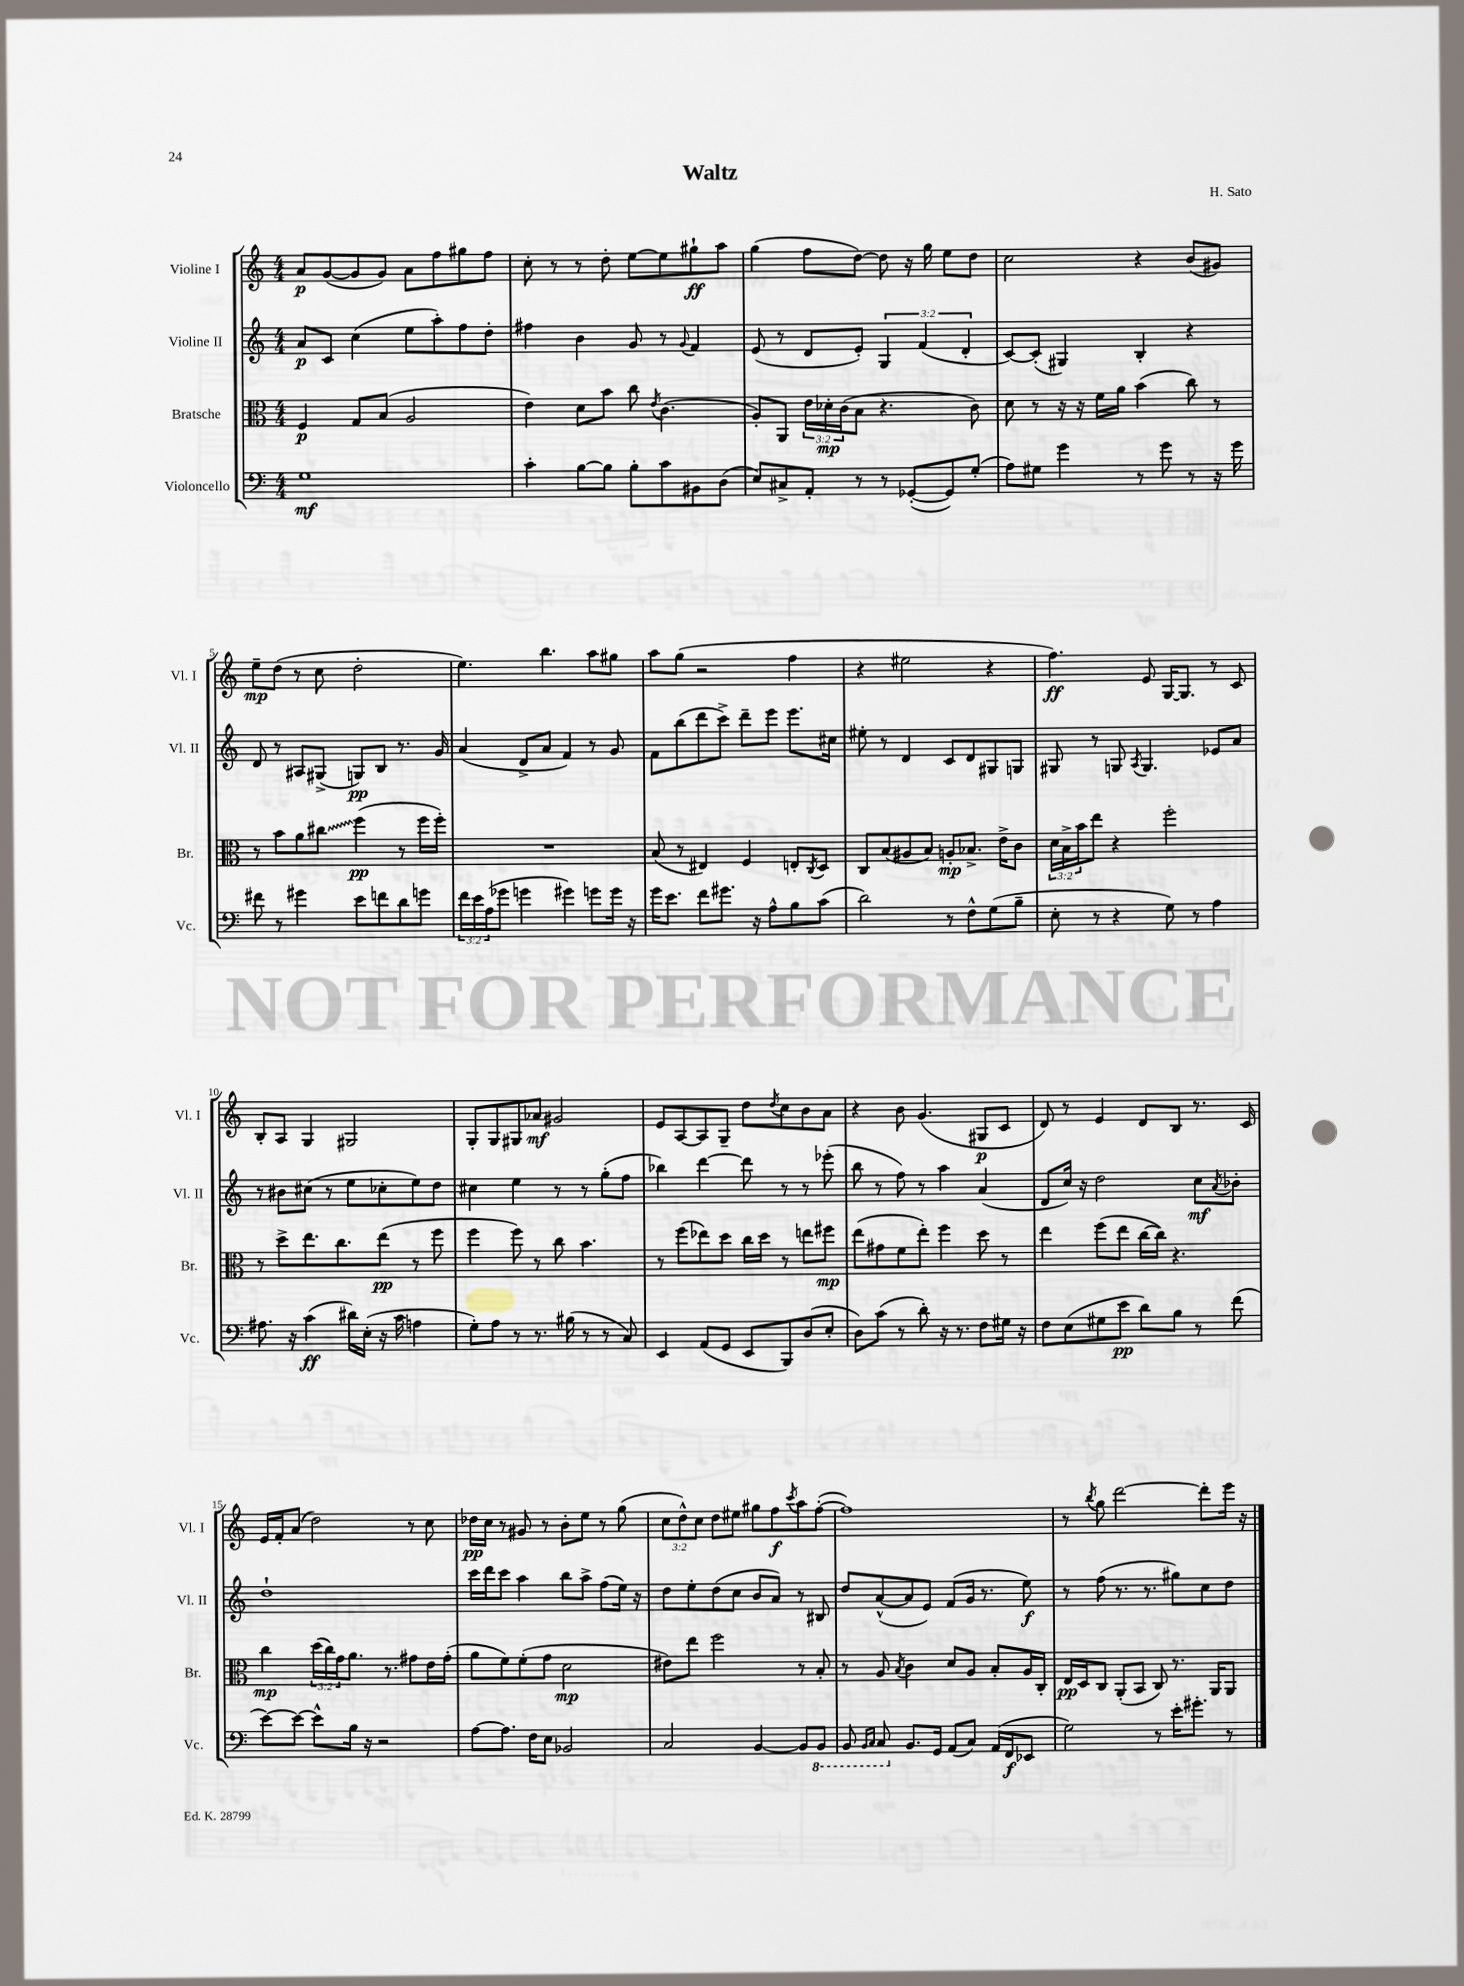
\header { title = "Waltz" composer = "H. Sato" }
<<
\new StaffGroup <<
\new Staff = "s0" \with { instrumentName = "Violine I" shortInstrumentName = "Vl. I" } {
    \clef treble \key c \major \numericTimeSignature \time 4/4 \override Staff.TupletNumber.text = #tuplet-number::calc-fraction-text
    a'8\p g'8~( g'8 g'8) a'8 f''8 gis''8 f''8 |
    c''8-. r8 r8 d''8-. e''8~ e''8 gis''8-!\ff a''8 |
    g''4( f''8 d''8~) d''8 r16 g''16 e''8 d''8 |
    c''2 r4 b'8( gis'8) |
    e''8--\mp d''8( r8 c''8 d''2-. |
    e''4.) b''4. a''8 gis''8 |
    a''8 g''8( r2 f''4 |
    r4 eis''2 r4 |
    f''4.\ff) e'8 g16~ g8. r8 c'8 |
    b8-. a8 g4 gis2 |
    g8-. g8 gis8 aes'8\mf gis'2 |
    e'8 a8~ a8 g8-- d''8 \acciaccatura { d''8 } c''8 b'8 a'8 |
    r4 b'8 g'4.( gis8\p c'8 |
    d'8) r8 e'4 d'8 b8 r8. c'16 |
    e'16 f'16-. a'8( d''2) r8 c''8 |
    des''16\pp c''16 r8 gis'8 r8 b'8-. e''8 r8 g''8( |
    \tuplet 3/2 { c''8 d''8-^) c''8 } d''8 eis''8 gis''8 f''8\f \acciaccatura { c'''8 } a''8 f''8~-.( |
    f''1) |
    r8 \acciaccatura { b''8 } g''8 d'''2~ d'''8-. e'''16 r16 \bar "|." |
}
\new Staff = "s1" \with { instrumentName = "Violine II" shortInstrumentName = "Vl. II" } {
    \clef treble \key c \major \numericTimeSignature \time 4/4 \override Staff.TupletNumber.text = #tuplet-number::calc-fraction-text
    a'8\p c'8 c''4( e''8 a''8-.) f''8 d''8-. |
    fis''4 b'4 g'8 r8 \appoggiatura { g'8 } f'4 |
    e'8( r8 d'8 e'8-.) \tuplet 3/2 { g4 f'4( d'4-. } |
    c'8~) c'8-.( gis4) b4-. r4 |
    d'8 r8 ais8 gis8->( g8\pp) b8 r8. g'16 |
    a'4( d'8-> a'8 f'4) r8 g'8 |
    f'8 b''8( d'''8 c'''8->) d'''8-- e'''8 e'''8. cis''16 |
    eis''8-. r8 d'4 c'8 d'8 gis8 g8 |
    gis8 r8 g8 \acciaccatura { a8 } g4. ees'8 a'8 |
    r8 bis'8 cis''8( r8 e''8 ces''8-. e''8) d''8 |
    cis''4 e''4 r8 r8 g''8-.( f''8 |
    bes''4) d'''4~ d'''8 r8 r8 ees'''8-.( |
    b''8 r8 f''8) r8 a''4 a'4( |
    d'8 c''16) r16 d''2 c''8\mf \acciaccatura { a'8 } bes'8-. |
    d''1-! |
    c'''16 d'''16 c'''8 a''4 b''8 a''8-> f''8( e''16) r16 |
    d''8 e''8-. d''8( c''8 b'8 a'8) r8 bis8 |
    d''8 a'8~-^( a'8 e'8) f'8( g'16 r8. e''8\f) |
    r8 f''8( r8. r8. gis''8) c''8 d''8 \bar "|." |
}
\new Staff = "s2" \with { instrumentName = "Bratsche" shortInstrumentName = "Br." } {
    \clef alto \key c \major \numericTimeSignature \time 4/4 \override Staff.TupletNumber.text = #tuplet-number::calc-fraction-text
    f4\p g8 b8( a2 |
    e'4) d'8 b'8 c''8 \acciaccatura { e'8 } c'4.( |
    a8-.) a,8 \tuplet 3/2 { e'16 des'16-.\mp c'16( } b8 r4. c'8) |
    d'8 r8 r16 r16 f'16 a'16 b'4( c''8) r8 |
    r8 b'8 a'8 \once \override Glissando.style = #'zigzag cis''8\glissando f''4\pp( r8 f''16 f''16-.) |
    R1 |
    b8( r8 eis4) f4 e8-. \acciaccatura { c8 } d8 |
    c8 b8( ais8 b8) a8-.\mp bes8.-> e'16-> c'8 |
    \tuplet 3/2 { d'16 b16-> b'16 } e''8 r4 f''2-. |
    r8 d''8-> e''8. c''8. e''8\pp( r8 f''8 |
    f''4 f''8) r8 c''8 b'4. |
    r8 f''8( ees''8) d''8 c''16 d''16 r8 e''8 fis''8\mp |
    e''8( gis'8 f'8 e''8-.) f''4 d''8 r8 |
    e''4 f''8( e''8 c''16~ c''16) r4. |
    c''4\mp \tuplet 3/2 { d''16( c''16) g'16 } a'8. r8. gis'8 e'16 gis'16-.( |
    a'8 f'8) f'8-.( g'8 d'2\mp |
    eis'8) e''8 f''2 r8 b8-. |
    r8 a8 \acciaccatura { b8 } c'4 d'8 a8 b8-. a16 c16-. |
    e16\pp d16 c8 a,8-.( b,8 c8) r8. a,16 a,8 \bar "|." |
}
\new Staff = "s3" \with { instrumentName = "Violoncello" shortInstrumentName = "Vc." } {
    \clef bass \key c \major \numericTimeSignature \time 4/4 \override Staff.TupletNumber.text = #tuplet-number::calc-fraction-text
    g1\mf |
    c'4-. b8~ b8 b8-. c'8 bis,8 d8( |
    e8) cis8-> a,8-. r8 r8 ges,8~-.( ges,8) g8-.( |
    a8) gis8 g'4 r8 g'8 r8 r16 g'16 |
    fis'8 r8 gis'4 e'8 f'8 d'8 g'8 |
    \tuplet 3/2 { f'16 e'16 a16( } ges'8 g'4 gis'4) g'8 g'16 r16 |
    g'16 e'8. f'8 gis'8. r16 a8-^ b8 c'8( |
    d'2) r8 f8-^ g8( b8-- |
    e8-. r8 r4 g8) r8 a4 |
    ais8. r16 c'4\ff( dis'16) e16-.( r16 c'16 a4 |
    g8-.) a8 r8 r8. bis16( r8 r8 c8) |
    e,4 a,8( g,8 e,8 b,,8) d8( e8-. |
    d8) c'8( r8 d'8-.) r16 r8. f8 gis16 r16 |
    f8 e8( gis8 e'8\pp d'8) b8 r8 f'8( |
    e'8~) e'8~ e'8-^ b16 r16 r2 |
    a8~ a8. f16 e8 bes,2 |
    c2 b,4~ b,8 \ottava #-1 b,,8 |
    b,,8 \grace { b,,16 c,16 } c,8 \ottava #0 b,8. g,16 a,8( c8) a,16( f,16\f ees,8 |
    g2) r8 e'16-. gis'8.-. r8 \bar "|." |
}
>>
>>
